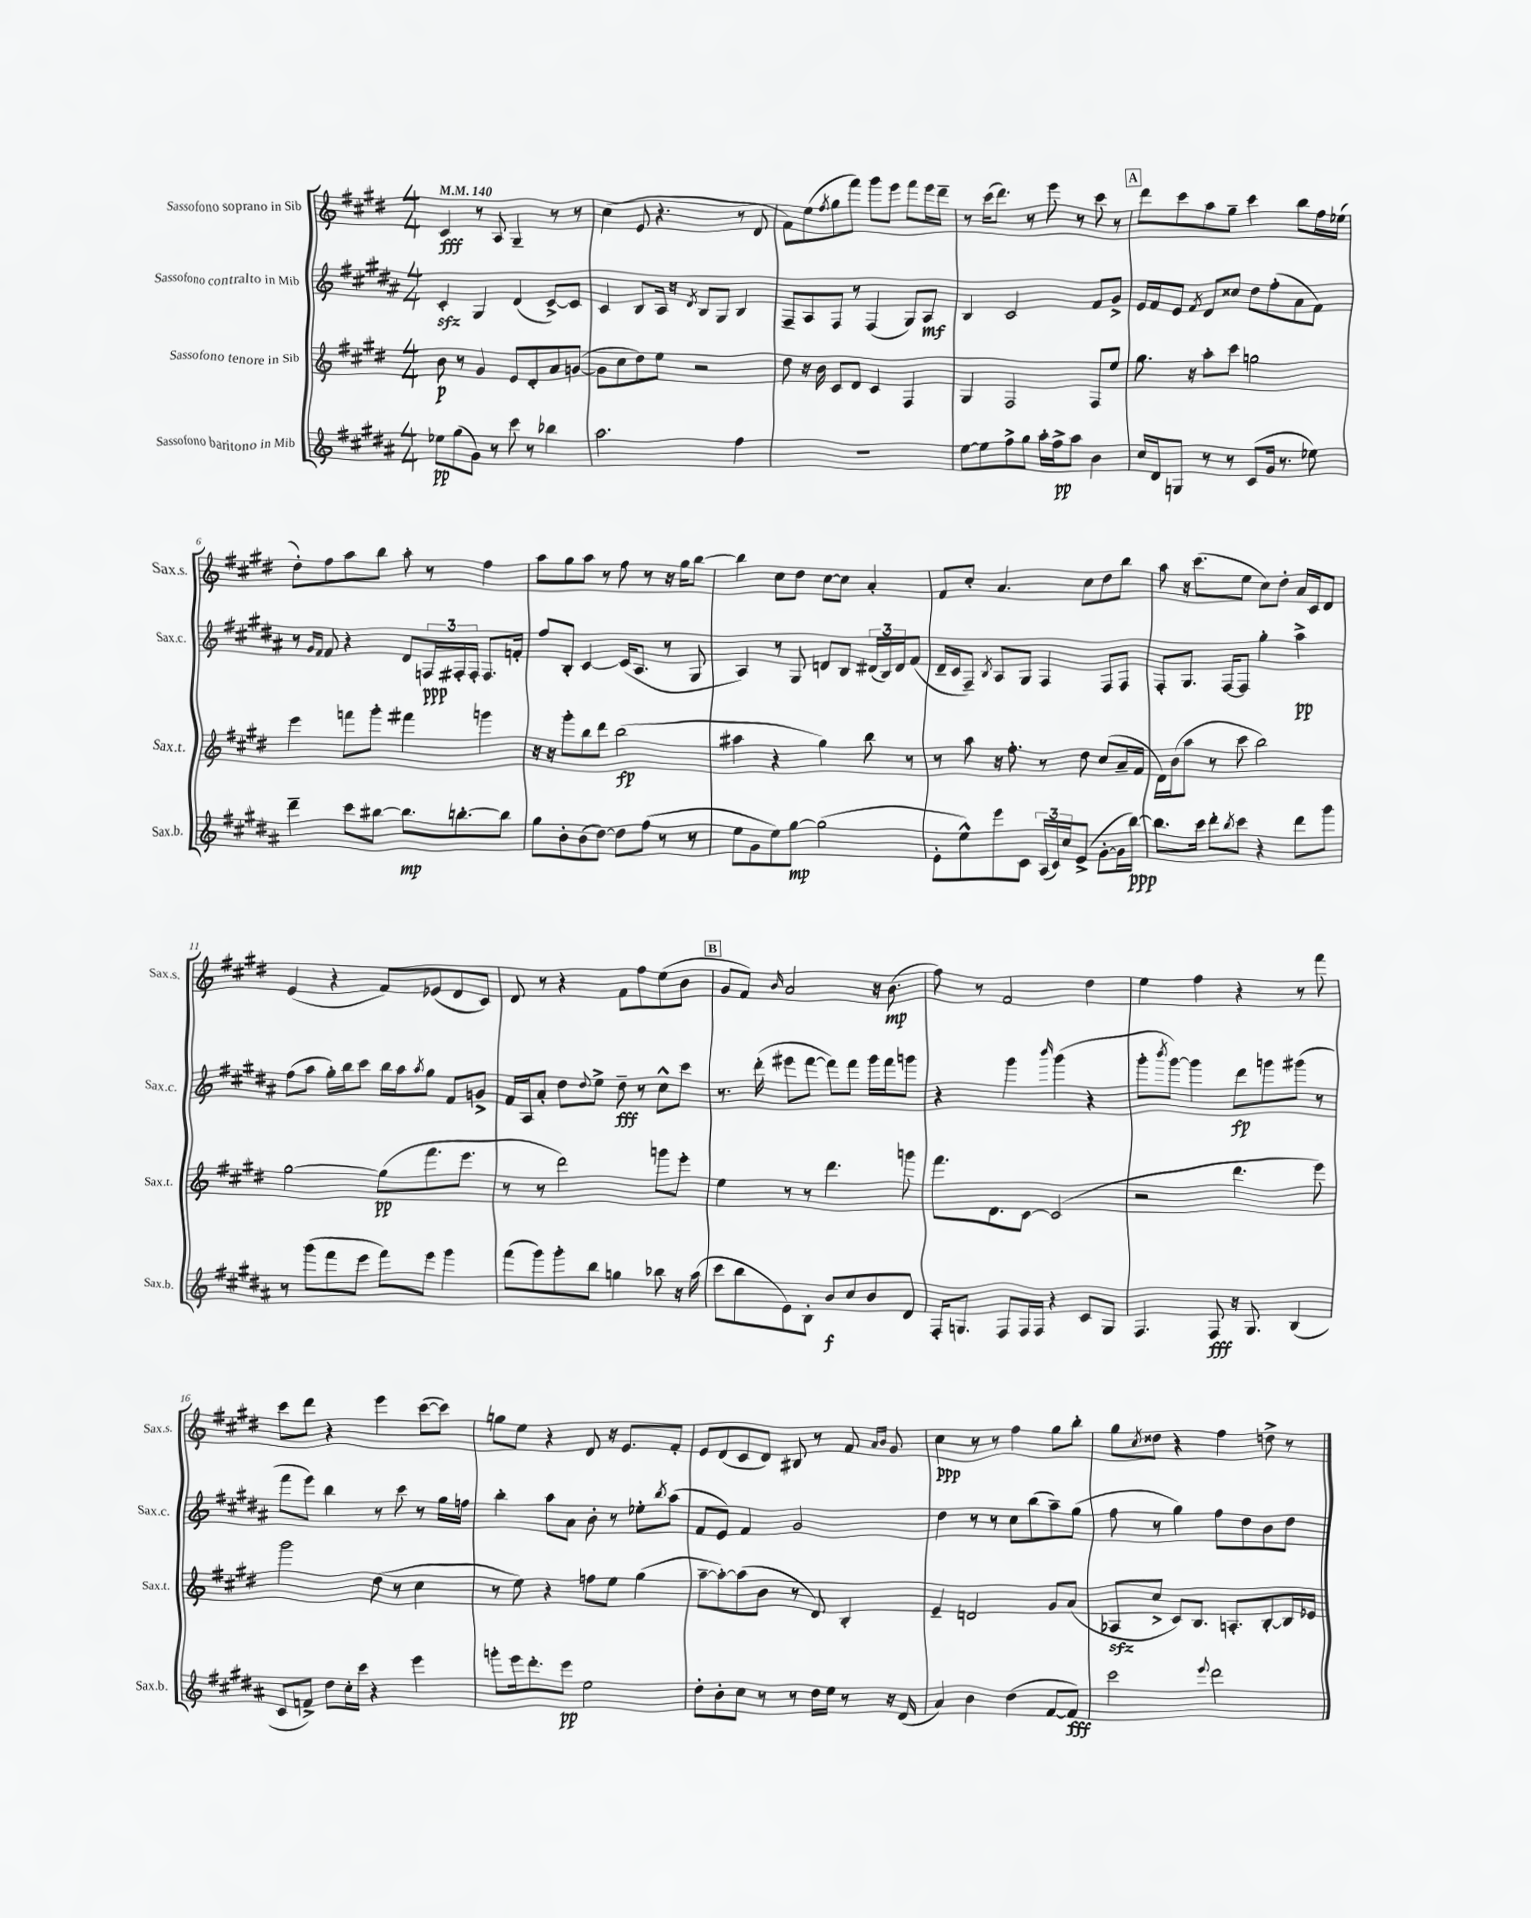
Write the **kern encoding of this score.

**kern	**dynam	**kern	**dynam	**kern	**dynam	**kern	**dynam
*part4	*part4	*part3	*part3	*part2	*part2	*part1	*part1
*staff4	*staff4	*staff3	*staff3	*staff2	*staff2	*staff1	*staff1
*I"Sassofono baritono in Mib	*	*I"Sassofono tenore in Sib	*	*I"Sassofono contralto in Mib	*	*I"Sassofono soprano in Sib	*
*I'Sax.b.	*	*I'Sax.t.	*	*I'Sax.c.	*	*I'Sax.s.	*
*clefG2	*	*clefG2	*	*clefG2	*	*clefG2	*
*k[f#c#g#d#a#]	*	*k[f#c#g#d#]	*	*k[f#c#g#d#a#]	*	*k[f#c#g#d#]	*
*M4/4	*	*M4/4	*	*M4/4	*	*M4/4	*
*MM140	*	*MM140	*	*MM140	*	*MM140	*
=1	=1	=1	=1	=1	=1	=1	=1
8ee-X\L	pp	8b\	p	4c#zz'/	.	4c#/	fff
(8gg#\	.	8r	.	.	.	.	.
8g#\J)	.	4g#/	.	4G#/	.	8r	.
8r	.	.	.	.	.	8A/	.
8ccc#\	.	8e/L	.	(4d#/	.	4G#~/	.
8r	.	8d#'/	.	.	.	.	.
4bb-X\	.	8a/	.	[8c#^/L)	.	8r	.
.	.	([8gn/J	.	8c#/J]	.	8r	.
=2	=2	=2	=2	=2	=2	=2	=2
2.aa#\	.	8g\L]	.	4c#/	.	(4cc#\	.
.	.	8cc#\	.	.	.	.	.
.	.	8dd#\)	.	8B/L	.	8e/	.
.	.	8ee\J	.	16A#/Jk	.	4.r	.
.	.	.	.	16r	.	.	.
.	.	.	.	8qd#/	.	.	.
.	.	2r	.	8B/L	.	.	.
.	.	.	.	8G#/J	.	.	.
4ff#\	.	.	.	4B/	.	8r	.
.	.	.	.	.	.	8d#/	.
=3	=3	=3	=3	=3	=3	=3	=3
1r	.	8dd#\	.	8F#~/L	.	8f#\L)	.
.	.	16r	.	8A#/	.	(8ee\	.
.	.	16b\	.	.	.	.	.
.	.	.	.	.	.	8qff#/	.
.	.	8c#/L	.	8F#/J	.	8gg#\	.
.	.	8d#/J	.	8r	.	8fff#\J)	.
.	.	4c#/	.	(4F#/	.	8ggg#\L	.
.	.	.	.	.	.	8eee\J	.
.	.	4F#/	.	8G#/L)	.	8fff#\L	.
.	.	.	.	8A#/J	mf	16eee\L	.
.	.	.	.	.	.	16ddd#~\JJ	.
=4	=4	=4	=4	=4	=4	=4	=4
[8ee\L	.	4G#/	.	4B/	.	8r	.
8ee\]	.	.	.	.	.	(16ccc#\KL	.
.	.	.	.	.	.	8.ddd#\J)	.
8ff#^\	.	2F#/	.	2c#/	.	.	.
8gg#\J	.	.	.	.	.	8r	.
16aa#'\LL	.	.	.	.	.	8eee\	.
16ff#^\J	pp	.	.	.	.	.	.
8aa#\J	.	.	.	.	.	8r	.
4b\	.	8F#/L	.	8f#/L	.	8ccc#\	.
.	.	8ee/J	.	8g#^/J	.	8r	.
!!LO:REH:place=s1:t=A
=5	=5	=5	=5	=5	=5	=5	=5
16cc#/LL	.	8.gg#\	.	16e/LL	.	8ddd#\L	.
16d#/J	.	.	.	16f#/J	.	.	.
8Gn/J	.	.	.	8e/J	.	8ccc#\	.
.	.	16r	.	.	.	.	.
.	.	.	.	8qf#/	.	.	.
8r	.	8aa'\L	.	8d#/L	.	8aa\	.
8r	.	8ccc#\J	.	8cc##X/J	.	8gg#~\J	.
(8c#/L	.	2ggn\	.	8dd#\L	.	4ccc#\	.
16g#/Jk	.	.	.	(8ff#'\	.	.	.
8.r	.	.	.	.	.	.	.
.	.	.	.	8a#\	.	8bb\L	.
8ee-X\)	.	.	.	8f#\J)	.	16ff#\L	.
.	.	.	.	.	.	(16ee-X\JJ	.
!!LO:LB:g=z
=6	=6	=6	=6	=6	=6	=6	=6
4ddd#~\	.	4eee\	.	8r	.	8dd#'\L)	.
.	.	.	.	16qqg#/LL	.	.	.
.	.	.	.	16qqf#/JJ	.	.	.
.	.	.	.	8f#/	.	8ff#\	.
8ccc#\L	.	8fffn\L	.	4r	.	8aa\	.
[8bb#X\J	.	8ggg#'\J	.	.	.	8bb\J	.
8.bb#\L]	mp	4fff#X\	.	8d#/L	.	8aa'\	.
.	.	.	.	24Fn/L	ppp	8r	.
.	.	.	.	24F#X'/	.	.	.
[8.bbn'\	.	.	.	.	.	.	.
.	.	.	.	24F#'/JJ	.	.	.
.	.	4gggn\	.	8.F#/L	.	4ff#\	.
8bb\J]	.	.	.	.	.	.	.
.	.	.	.	16fn'/Jk	.	.	.
=7	=7	=7	=7	=7	=7	=7	=7
8gg#\L	.	16r	.	8ff#/L	.	8aa\L	.
.	.	16r	.	.	.	.	.
8b'\	.	8ggg#'\L	.	8B'/J	.	8gg#\	.
(8b\	.	8bb\	.	[4c#/	.	8aa\J	.
[8dd#\J)	.	8ddd#\J	.	.	.	8r	.
8dd#\L]	.	(2bb\	fp	(16c#/KL]	.	8ff#\	.
.	.	.	.	8.A#/J	.	.	.
(8ff#\J	.	.	.	.	.	8r	.
8r	.	.	.	8r	.	16r	.
.	.	.	.	.	.	16gg#\KL	.
8r	.	.	.	8G#/	.	[8bb\J	.
=8	=8	=8	=8	=8	=8	=8	=8
8ee\L	.	4aa#X\	.	4A#/)	.	4bb\]	.
8g#\	.	.	.	.	.	.	.
8ee\)	.	4r	.	8r	.	8cc#\L	.
[8gg#\J	mp	.	.	8G#/	.	8dd#\J	.
(2gg#\]	.	4gg#\)	.	8dn/L	.	[8cc#\L	.
.	.	.	.	8B/J	.	8cc#\J]	.
.	.	8bb\	.	(24d#X/LL	.	4a'/	.
.	.	.	.	24B/)	.	.	.
.	.	.	.	24d#/J	.	.	.
.	.	8r	.	(8f#/J	.	.	.
=9	=9	=9	=9	=9	=9	=9	=9
8e'\L	.	8r	.	16d#~/LL	.	8f#/L	.
.	.	.	.	16c#/J	.	.	.
8ee^^\)	.	8aa\	.	8F#~/J)	.	8cc#'/J	.
.	.	.	.	8qB/	.	.	.
8eee\	.	16r	.	8A#/L	.	4.a/	.
.	.	8.ff#'\	.	.	.	.	.
8c#\J	.	.	.	8G#/J	.	.	.
(24A#/LL	.	8r	.	4F#/	.	.	.
24c#/)	.	.	.	.	.	.	.
24cc#/J	.	.	.	.	.	.	.
(8e^/J	.	8dd#\	.	.	.	8cc#\L	.
[8g#'\L	.	(8cc#/L	.	8F#/L	.	8dd#\	.
16g#\L]	.	16a~/L	.	8F#/J	.	8bb\J	.
[16bb\JJ)	ppp	16f#/JJ	.	.	.	.	.
=10	=10	=10	=10	=10	=10	=10	=10
8.bb\L]	.	16d#\LL)	.	8F#'/L	.	8aa\	.
.	.	(16b\J	.	.	.	.	.
.	.	8aa\J	.	8.G#/J	.	16r	.
16ccc#\Jk	.	.	.	.	.	(8.ccc#\L	.
8ddd#'\L	.	8r	.	.	.	.	.
.	.	.	.	[16F#/KL	.	.	.
8qbb/	.	.	.	.	.	.	.
8ccc#\J	.	8ccc#\	.	8F#/J]	.	8ee\J	.
4r	.	2bb\)	.	4gg#'\	.	8cc#\L)	.
.	.	.	.	.	.	8dd#'\J	.
8ddd#\L	.	.	.	4aa#^\	pp	16a/LL	.
.	.	.	.	.	.	16c#/J	.
8ggg#\J	.	.	.	.	.	8d#/J	.
!!LO:LB:g=z
=11	=11	=11	=11	=11	=11	=11	=11
8r	.	[2gg#\	.	(8ff#\L	.	(4e/	.
(8ggg#\L	.	.	.	8aa#\J	.	.	.
8fff#\	.	.	.	16gg#'\LL)	.	4r	.
.	.	.	.	16bb\J	.	.	.
8eee\J	.	.	.	8ccc#\J	.	.	.
8fff#\L)	.	(8gg#\L]	pp	16bb\LL	.	8f#/L)	.
.	.	.	.	16aa#\J	.	.	.
.	.	.	.	8qaa#/	.	.	.
8eee\J	.	8.fff#\	.	8gg#\J	.	(8e-X/	.
4ggg#\	.	.	.	8f#/L	.	8d#/	.
.	.	8.eee\J	.	.	.	.	.
.	.	.	.	8gn^/J	.	8c#/J)	.
=12	=12	=12	=12	=12	=12	=12	=12
(8fff#\L	.	8r	.	16f#/LL	.	8d#/	.
.	.	.	.	16A#/J	.	.	.
8ggg#\)	.	8r	.	8a#'/J	.	8r	.
8ggg#'\	.	2ddd#\)	.	8dd#\L	.	4r	.
.	.	.	.	8qqdd#/	.	.	.
8bb\J	.	.	.	8ee^\J	.	.	.
4ggn\	.	.	.	8dd#~\	fff	8f#\L	.
.	.	.	.	8r	.	8ff#\	.
8bb-X\	.	8gggn\L	.	8cc#^^\L	.	(8ee\	.
16r	.	8eee'\J	.	8ccc#\J	.	8b\J	.
(16aa#\	.	.	.	.	.	.	.
!!LO:REH:place=s1:t=B
=13	=13	=13	=13	=13	=13	=13	=13
8ccc#\L	.	4ee\	.	8.r	.	8g#/L	.
8bb\	.	.	.	.	.	8f#/J)	.
.	.	.	.	(16ddd#'\	.	.	.
.	.	.	.	.	.	16qqb/	.
8e\)	.	8r	.	8eee#X\L	.	2a/	.
8B'\J	.	8r	.	[8fff#\J	.	.	.
8b/L	f	4.ddd#\	.	8fff#\L])	.	.	.
8cc#/	.	.	.	8fff#\J	.	.	.
8b/	.	.	.	16ggg#\LL	.	16r	.
.	.	.	.	16fff#\J	.	(8.b\	mp
8d#/J	.	8gggn\	.	8gggn\J	.	.	.
=14	=14	=14	=14	=14	=14	=14	=14
16F#'/KL	.	8.fff#\L	.	4r	.	8ff#\)	.
8.Gn/J	.	.	.	.	.	.	.
.	.	.	.	.	.	8r	.
.	.	8.d#\	.	.	.	.	.
8F#/L	.	.	.	4ggg#\	.	2f#/	.
16F#/L	.	[8c#\J	.	.	.	.	.
16F#/JJ	.	.	.	.	.	.	.
.	.	.	.	16qqbbb/	.	.	.
4r	.	(2c#/]	.	(4ggg#\	.	.	.
8c#/L	.	.	.	4r	.	4dd#\	.
8G/J	.	.	.	.	.	.	.
=15	=15	=15	=15	=15	=15	=15	=15
4.F#/	.	2r	.	8ggg#'\L	.	4ee\	.
.	.	.	.	8qbbb/	.	.	.
.	.	.	.	[8ggg#\J)	.	.	.
.	.	.	.	4ggg#\]	.	4ff#\	.
8F#/	fff	.	.	.	.	.	.
16r	.	4.ddd#\	.	8ddd#\L	fp	4r	.
8.G#/	.	.	.	.	.	.	.
.	.	.	.	8gggn\	.	.	.
(4B/	.	.	.	(8ggg#X\J	.	8r	.
.	.	8eee\)	.	8r	.	8fff#\	.
!!LO:LB:g=z
=16	=16	=16	=16	=16	=16	=16	=16
8c#/L	.	2ggg#\	.	8fff#\L	.	8ccc#\L	.
8fn^/J)	.	.	.	8eee\J)	.	8ddd#\J	.
8dd#\L	.	.	.	4bb\	.	4r	.
16cc#'\L	.	.	.	.	.	.	.
16ccc#\JJ	.	.	.	.	.	.	.
4r	.	(8dd#\	.	8r	.	4eee\	.
.	.	8r	.	8ccc#\	.	.	.
4eee\	.	4cc#\	.	8r	.	([8ccc#\L	.
.	.	.	.	16gg#\LL	.	8ccc#\J])	.
.	.	.	.	16ffn\JJ	.	.	.
=17	=17	=17	=17	=17	=17	=17	=17
8gggn'\L	.	8r	.	4bb'\	.	8ggn\L	.
16eee\k	.	8ee\)	.	.	.	8ee\J	.
8.ddd#'\	.	.	.	.	.	.	.
.	.	4r	.	8aa#\L	.	4r	.
8eee\J	pp	.	.	8a#\J	.	.	.
2ee\	.	8ffn\L	.	8b'\	.	8d#/	.
.	.	8ee\J	.	8r	.	16r	.
.	.	.	.	.	.	8.e/L	.
.	.	(4gg#\	.	8ee-X'\L	.	.	.
.	.	.	.	8qbb/	.	.	.
.	.	.	.	(8aa#\J	.	8f#'/J	.
=18	=18	=18	=18	=18	=18	=18	=18
8dd#'\L	.	[8aa~\L	.	8f#/L	.	8e/L	.
8b'\	.	8aa'\_)	.	8e/J)	.	(8d#/	.
8cc#\J	.	(8aa\]	.	4f#/	.	8c#/	.
8r	.	8b\J	.	.	.	8d#/J)	.
8r	.	8r	.	2g#/	.	8B#X/	.
16dd#\LL	.	8d#/)	.	.	.	8r	.
16ee\JJ	.	.	.	.	.	.	.
8r	.	4B'/	.	.	.	8f#/	.
.	.	.	.	.	.	16qqa/LL	.
.	.	.	.	.	.	16qqb/JJ	.
16r	.	.	.	.	.	8g#/	.
(16d#/	.	.	.	.	.	.	.
=19	=19	=19	=19	=19	=19	=19	=19
4a#/)	.	4e~/	.	4dd#\	.	4cc#\	ppp
4b\	.	2dn/	.	8r	.	8r	.
.	.	.	.	8r	.	8r	.
(4dd#\	.	.	.	8cc#\L	.	4ff#\	.
.	.	.	.	(8bb\	.	.	.
[8f#/L	.	8g#/L	.	8aa#~\)	.	8gg#\L	.
8f#/J])	fff	(8a/J	.	(8gg#\J	.	8bb'\J	.
=20	=20	=20	=20	=20	=20	=20	=20
2ccc#\	.	8A-Xzz/L	.	8ff#\	.	8gg#\L	.
.	.	.	.	.	.	8qcc#/	.
.	.	8cc#^/J	.	8r	.	8dd##X\J	.
.	.	8c#/L)	.	4gg#\)	.	4r	.
.	.	8.B/J	.	.	.	.	.
8qqeee/	.	.	.	.	.	.	.
2ddd#\	.	.	.	8ff#\L	.	4ff#\	.
.	.	8.An'/L	.	.	.	.	.
.	.	.	.	8dd#\	.	.	.
.	.	[8B'/	.	8b\	.	8ddn^\	.
.	.	16B/L]	.	8dd#\J	.	8r	.
.	.	16e-X/JJ	.	.	.	.	.
==	==	==	==	==	==	==	==
*-	*-	*-	*-	*-	*-	*-	*-
